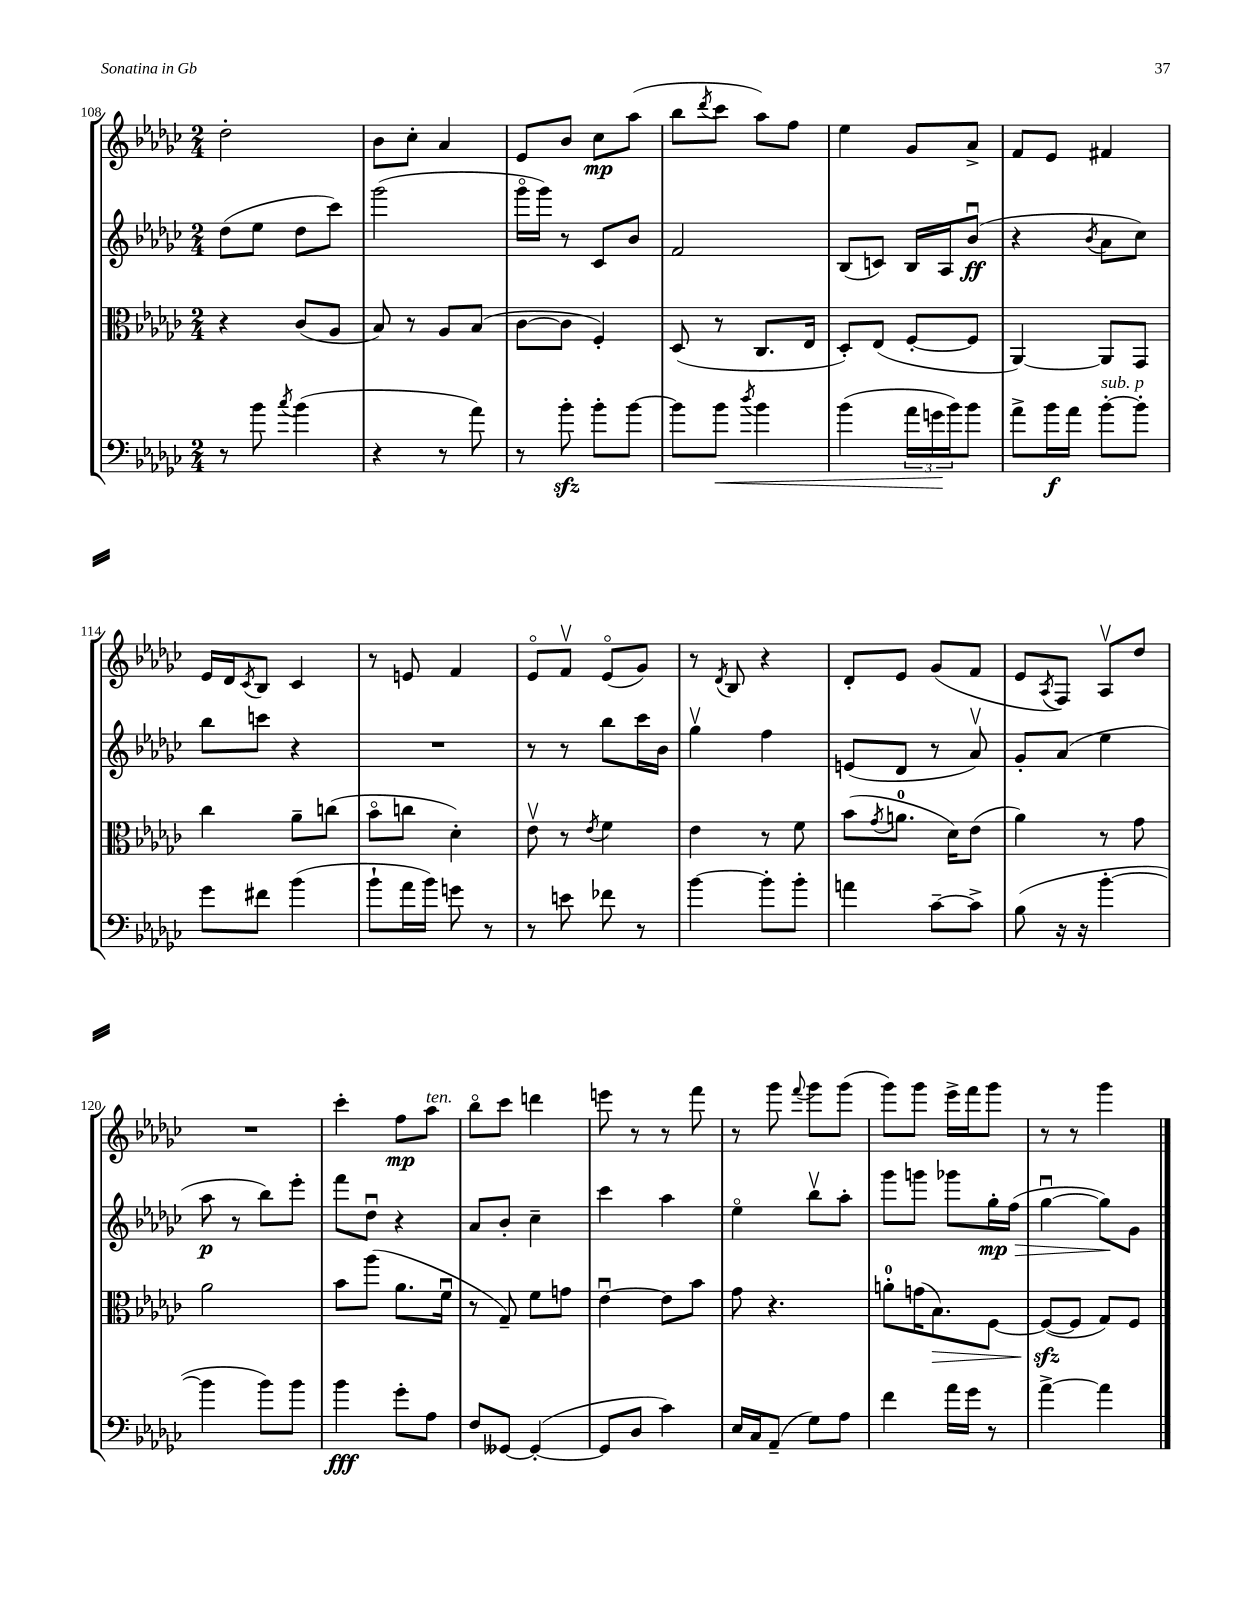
<<
\new StaffGroup <<
\new Staff = "s0" {
    \clef treble \key ges \major \numericTimeSignature \time 2/4
    des''2-. |
    bes'8 ces''8-. aes'4 |
    ees'8 bes'8 ces''8\mp aes''8( |
    bes''8 \acciaccatura { des'''8 } ces'''8 aes''8) f''8 |
    ees''4 ges'8 aes'8-> |
    f'8 ees'8 fis'4 |
    ees'16 des'16 \acciaccatura { ces'8 } bes8 ces'4 |
    r8 e'8 f'4 |
    ees'8\flageolet f'8\upbow ees'8\flageolet( ges'8) |
    r8 \acciaccatura { des'8 } bes8 r4 |
    des'8-. ees'8 ges'8( f'8 |
    ees'8 \acciaccatura { aes8 } f8) aes8\upbow des''8 |
    R2 |
    ces'''4-. f''8\mp aes''8^\markup { \italic "ten." } |
    bes''8\flageolet ces'''8 d'''4 |
    e'''8 r8 r8 f'''8 |
    r8 ges'''8 \appoggiatura { f'''8 } ges'''8 ges'''8( |
    ges'''8) ges'''8 ees'''16-> f'''16 ges'''8 |
    r8 r8 ges'''4 \bar "|." |
}
\new Staff = "s1" {
    \clef treble \key ges \major \numericTimeSignature \time 2/4
    des''8( ees''8 des''8 ces'''8) |
    ges'''2( |
    ges'''16\flageolet ges'''16) r8 ces'8 bes'8 |
    f'2 |
    bes8( c'8) bes16 aes16 bes'8\downbow\ff( |
    r4 \acciaccatura { bes'8 } aes'8 ces''8) |
    bes''8 c'''8 r4 |
    R2 |
    r8 r8 bes''8 ces'''16 bes'16 |
    ges''4\upbow f''4 |
    e'8( des'8 r8 aes'8\upbow) |
    ges'8-. aes'8( ees''4 |
    aes''8\p r8 bes''8) ees'''8-. |
    f'''8 des''8\downbow r4 |
    aes'8 bes'8-. ces''4-- |
    ces'''4 aes''4 |
    ees''4\flageolet bes''8\upbow aes''8-. |
    ges'''8 g'''8 ges'''8 ges''16-.\mp\> f''16( |
    ges''4~\downbow ges''8\!) ges'8 \bar "|." |
}
\new Staff = "s2" {
    \clef alto \key ges \major \numericTimeSignature \time 2/4
    r4 ces'8( aes8 |
    bes8) r8 aes8 bes8( |
    ces'8~ ces'8 f4-.) |
    des8( r8 ces8. ees16 |
    des8-.) ees8( f8~-. f8 |
    aes,4~) aes,8 ges,8 |
    ces''4 aes'8-- c''8( |
    bes'8\flageolet c''8 des'4-.) |
    ees'8\upbow r8 \acciaccatura { ees'8 } f'4 |
    ees'4 r8 f'8 |
    bes'8( \acciaccatura { ges'8 } a'8.-0 des'16) ees'8( |
    aes'4) r8 ges'8 |
    aes'2 |
    bes'8 aes''8( aes'8. f'16\downbow |
    r8 ges8--) f'8 g'8 |
    ees'4~\downbow ees'8 bes'8 |
    ges'8 r4. |
    a'8-0-. g'16( bes8.\>) f8~ |
    f8~\sfz\!( f8 ges8) f8 \bar "|." |
}
\new Staff = "s3" {
    \clef bass \key ges \major \numericTimeSignature \time 2/4
    r8 bes'8 \acciaccatura { ces''8 } bes'4( |
    r4 r8 aes'8) |
    r8 bes'8-.\sfz bes'8-. bes'8~ |
    bes'8 bes'8\< \acciaccatura { des''8 } bes'4 |
    bes'4( \tuplet 3/2 { aes'16 g'16\! bes'16) } bes'8 |
    aes'8-> bes'16\f aes'16 bes'8~-.^\markup { \italic "sub. p" } bes'8-. |
    ges'8 fis'8 bes'4( |
    bes'8-! aes'16 bes'16) g'8 r8 |
    r8 e'8 fes'8 r8 |
    bes'4~ bes'8-. bes'8-. |
    a'4 ces'8~-- ces'8-> |
    bes8( r16 r16 bes'4~-. |
    bes'4 bes'8) bes'8 |
    bes'4\fff ges'8-. aes8 |
    f8 geses,8~ geses,4~-.( |
    geses,8 des8 ces'4) |
    ees16 ces16 aes,8--( ges8) aes8 |
    f'4 aes'16 ges'16 r8 |
    aes'4~-> aes'4 \bar "|." |
}
>>
>>
\layout { \context { \Score currentBarNumber = #108 } }
